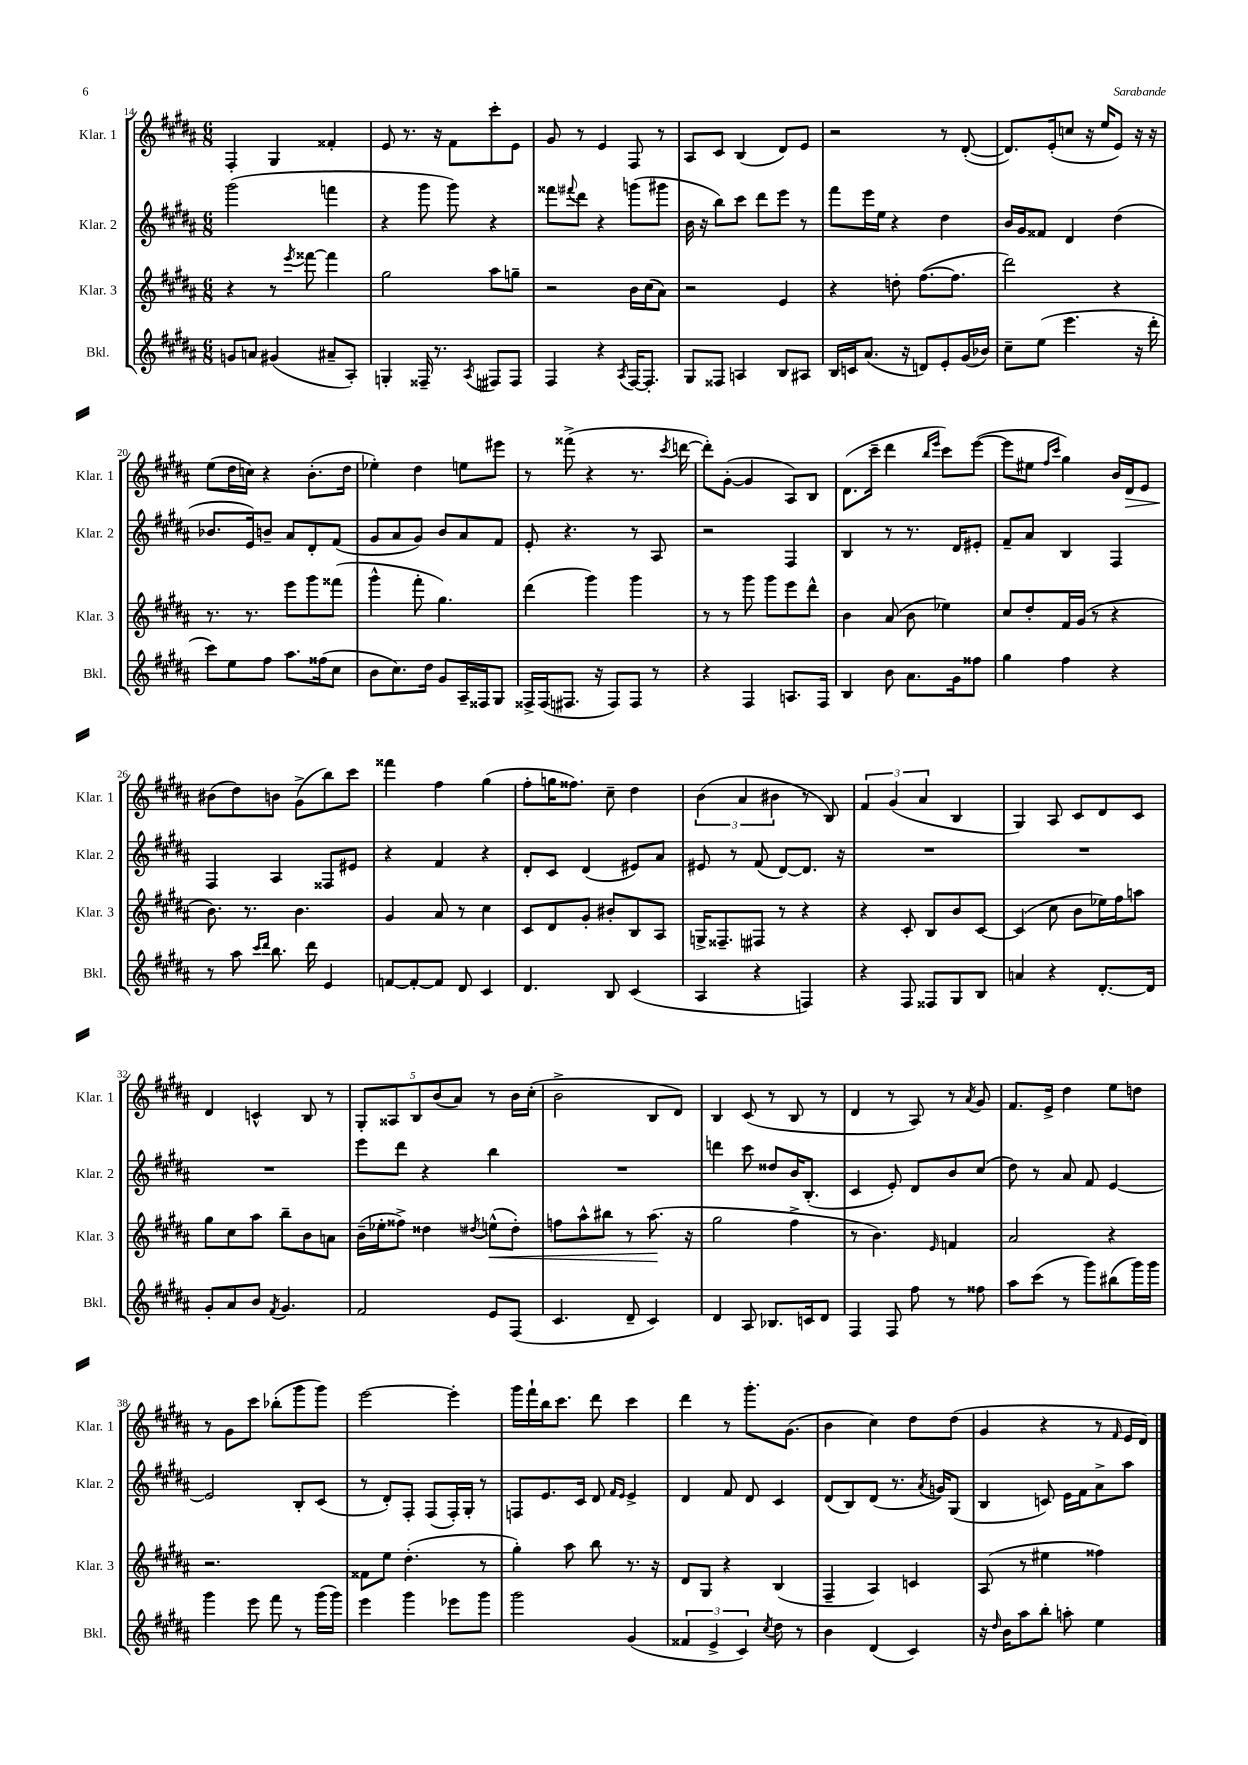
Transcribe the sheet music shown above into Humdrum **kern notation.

**kern	**kern	**dynam	**kern	**kern	**dynam
*part4	*part3	*part3	*part2	*part1	*part1
*staff4	*staff3	*staff3	*staff2	*staff1	*staff1
*I"Bkl.	*I"Klar. 3	*	*I"Klar. 2	*I"Klar. 1	*
*I'Bkl.	*I'Klar. 3	*	*I'Klar. 2	*I'Klar. 1	*
*clefG2	*clefG2	*	*clefG2	*clefG2	*
*k[f#c#g#d#a#]	*k[f#c#g#d#a#]	*	*k[f#c#g#d#a#]	*k[f#c#g#d#a#]	*
*M6/8	*M6/8	*	*M6/8	*M6/8	*
=14	=14	=14	=14	=14	=14
8gn/L	4r	.	(2ggg#\	4F#'/	.
8an/J	.	.	.	.	.
(4g#X/	8r	.	.	4G#/	.
.	8qeee/	.	.	.	.
.	[8fff##X\	.	.	.	.
8a#X~/L	4fff##\]	.	4fffn\	4f##X'/	.
8A#'/J)	.	.	.	.	.
=15	=15	=15	=15	=15	=15
4Gn'/	2gg#\	.	4r	8e/	.
.	.	.	.	8.r	.
16F##X~/	.	.	8ggg#\	.	.
8.r	.	.	.	16r	.
.	.	.	8ggg#\)	8f#\L	.
8qA#/	.	.	.	.	.
8F#X/L	8aa#\L	.	4r	8ccc#'\	.
8F#/J	8ggn~\J	.	.	8e\J	.
=16	=16	=16	=16	=16	=16
4F#/	2r	.	8fff##X\L	8g#/	.
.	.	.	8qqfff#X/	.	.
.	.	.	8ddd#\J	8r	.
4r	.	.	4r	4e/	.
8qA#/	.	.	.	.	.
[16F#/KL	16b\LL	.	(8gggn\L	8F#/	.
8.F#'/J]	(16cc#\J	.	.	.	.
.	8a#\J)	.	8ggg#X\J	8r	.
=17	=17	=17	=17	=17	=17
8G#/L	2r	.	16b\	8A#/L	.
.	.	.	16r	.	.
8F##X/J	.	.	8bb\L)	8c#/J	.
4An/	.	.	8ccc#\J	(4B/	.
.	.	.	8ddd#\L	.	.
8B/L	4e/	.	8eee\J	8d#/L)	.
8A#X/J	.	.	8r	8e/J	.
=18	=18	=18	=18	=18	=18
16B/LL	4r	.	8fff#\L	2r	.
16cn/J	.	.	.	.	.
(8.a#/J	.	.	16eee\L	.	.
.	.	.	16ee\JJ	.	.
.	8ddn'\	.	4r	.	.
16r	.	.	.	.	.
8dn/L)	([8.ff#\L	.	.	.	.
8e'/	.	.	4dd#\	8r	.
.	8.ff#\J]	.	.	.	.
(16g#/L	.	.	.	([8d#'/	.
16b-X/JJ)	.	.	.	.	.
=19	=19	=19	=19	=19	=19
8cc#~\L	2ddd#\)	.	16b/LL	8.d#/L])	.
.	.	.	16g#/J	.	.
(8ee\J	.	.	8f##X/J	.	.
.	.	.	.	(16e'/k	.
4.eee\	.	.	4d#/	8ccn/J	.
.	.	.	.	16r	.
.	.	.	.	16ee/KL	.
.	4r	.	(4dd#\	8e/J)	.
16r	.	.	.	16r	.
16ddd#'\	.	.	.	16r	.
!!LO:LB:g=z
=20	=20	=20	=20	=20	=20
8ccc#\L)	8.r	.	8.b-X/L	(8ee\L	.
8ee\	.	.	.	16dd#\L	.
.	8.r	.	16e/k)	16ccn\JJ)	.
8ff#\J	.	.	8bn~/J	4r	.
8.aa#\L	8eee\L	.	8a#/L	.	.
.	8ggg#\	.	8d#'/	(8.b'\L	.
(16ff##X\k	.	.	.	.	.
8cc#\J	(8fff##X\J	.	(8f#/J	.	.
.	.	.	.	16dd#\Jk	.
=21	=21	=21	=21	=21	=21
8b\L	4ggg#^^\	.	8g#/L	4ee-X'\)	.
8.cc#\)	.	.	8a#/	.	.
.	8fff#'\	.	8g#/J)	4dd#\	.
16dd#\Jk	.	.	.	.	.
8g#/L	4.gg#\)	.	8b/L	.	.
16A#~/L	.	.	8a#/	8een\L	.
16F##X/J	.	.	.	.	.
8G#/J	.	.	8f#/J	8eee#X\J	.
=22	=22	=22	=22	=22	=22
16F##X^/LL	(4ddd#\	.	8e'/	8r	.
(16F##/J	.	.	.	.	.
8.F#X/J	.	.	4.r	(8fff##X^\	.
.	4ggg#\)	.	.	4r	.
16r	.	.	.	.	.
8F#/L)	.	.	.	.	.
8F#/J	4ggg#\	.	8r	8.r	.
8r	.	.	8A#/	.	.
.	.	.	.	8qccc#/	.
.	.	.	.	[16dddn\	.
=23	=23	=23	=23	=23	=23
4r	8r	.	2r	8ddd'\L])	.
.	8r	.	.	([8g#'\J	.
4F#/	8ggg#\	.	.	4g#/]	.
.	8ggg#\L	.	.	.	.
8.An/L	8eee\	.	4F#/	8A#/L)	.
.	8ddd#^^\J	.	.	8B/J	.
16F#/Jk	.	.	.	.	.
=24	=24	=24	=24	=24	=24
4B/	4b\	.	4B/	(8.d#\L	.
.	.	.	.	16ccc#~\Jk	.
8b\	(8a#/	.	8r	4ddd#\	.
8.a#\L	8b\	.	8.r	.	.
.	.	.	.	16qqbb/LL	.
.	.	.	.	16qqeee/JJ	.
.	4ee-X\)	.	.	8ccc#\L)	.
16g#\k	.	.	16d#/KL	.	.
8ff##X\J	.	.	8e#X'/J	([8eee\J	.
=25	=25	=25	=25	=25	=25
4gg#\	8cc#/L	.	8f#~/L	8eee\L]	.
.	8dd#'/	.	8a#/J	8ee#X\J	.
.	.	.	.	16qqff#/LL	.
.	.	.	.	16qqccc#/JJ	.
4ff#\	16f#/L	.	4B/	4gg#\)	.
.	(16g#/JJ	.	.	.	.
.	8r	.	.	.	.
4r	4r	.	4F#/	16b/LL	.
!	!	!	!	!	!LO:HP:b
.	.	.	.	16d#/J	>
.	.	.	.	8e/J	.
!!LO:LB:g=z
=26	=26	=26	=26	=26	=26
8r	8.b\)	.	4F#/	(8b#X\L	.
8aa#\	.	.	.	8dd#\)	]
.	8.r	.	.	.	.
16qqccc#/LL	.	.	.	.	.
16qqddd#/JJ	.	.	.	.	.
8.bb\	.	.	4A#/	8bn\J	.
.	4.b\	.	.	(8g#^\L	.
16ddd#\	.	.	.	.	.
4e/	.	.	8F##X/L	8bb\)	.
.	.	.	8e#X/J	8ccc#\J	.
=27	=27	=27	=27	=27	=27
[8fn/L	4g#/	.	4r	4fff##X\	.
8f'/_	.	.	.	.	.
8f/J]	8a#/	.	4f#/	4ff#\	.
8d#/	8r	.	.	.	.
4c#/	4cc#\	.	4r	(4gg#\	.
=28	=28	=28	=28	=28	=28
4.d#/	8c#/L	.	8d#'/L	8ff#'\L	.
.	8d#/	.	8c#/J	16ggn\K	.
.	.	.	.	8.ff##X\J)	.
.	8g#'/J	.	(4d#/	.	.
8B/	8b#X'/L	.	.	8cc#~\	.
(4c#/	8B/	.	8e#X/L)	4dd#\	.
.	8A#/J	.	8a#/J	.	.
=29	=29	=29	=29	=29	=29
4A#/	16Gn^/KL	.	8e#X/	(6b\	.
.	8.F##X~/	.	.	.	.
.	.	.	8r	.	.
.	.	.	.	6a#/	.
4r	8F#X/J	.	(8f#/	.	.
.	.	.	.	6b#X\	.
.	8r	.	[8d#/L)	.	.
4Fn/)	4r	.	8.d#/J]	8r	.
.	.	.	.	8B/)	.
.	.	.	16r	.	.
=30	=30	=30	=30	=30	=30
4r	4r	.	2.r	6f#/	.
.	.	.	.	(6g#/	.
8F#/	8c#'/	.	.	.	.
.	.	.	.	6a#/	.
8F##X/L	8B/L	.	.	.	.
8G#/	8b/	.	.	4B/	.
8B/J	[8c#/J	.	.	.	.
=31	=31	=31	=31	=31	=31
4an/	(4c#/]	.	2.r	4G#/)	.
4r	8cc#\	.	.	8A#/	.
.	8b\L	.	.	8c#/L	.
[8.d#'/L	16ee-X\L)	.	.	8d#/	.
.	16ff#\J	.	.	.	.
.	8aan\J	.	.	8c#/J	.
16d#/Jk]	.	.	.	.	.
!!LO:LB:g=z
=32	=32	=32	=32	=32	=32
8g#'/L	8gg#\L	.	2.r	4d#/	.
8a#/	8cc#\	.	.	.	.
8b/J	8aa#\J	.	.	4cn^^/	.
8qf#/	.	.	.	.	.
4.g#/	8bb~\L	.	.	.	.
.	8b\	.	.	8B/	.
.	8an\J	.	.	8r	.
=33	=33	=33	=33	=33	=33
2f#/	(16b~\LL	.	8eee\L	10G#'/L	.
.	16ee-X'\J	.	.	.	.
.	.	.	.	10A##X/	.
.	8ff##X^\J)	.	8ddd#\J	.	.
.	.	.	.	10B/	.
.	4dd##X\	.	4r	.	.
.	.	.	.	(10b/	.
.	.	.	.	10a#/J)	.
.	8qdd#X/	.	.	.	.
!	!	!LO:HP:b	!	!	!
8e/L	(8een^^\L	<	4bb\	8r	.
(8F#/J	8dd#'\J)	.	.	16b\LL	.
.	.	.	.	(16cc#'\JJ	.
=34	=34	=34	=34	=34	=34
4.c#/	8ffn\L	.	2.r	2b^\	.
.	8aa#^^\	.	.	.	.
.	8bb#X\J	.	.	.	.
8d#~/	8r	.	.	.	.
4c#/)	(8.aa#\	.	.	8B/L	.
.	.	.	.	8d#/J)	.
.	16r	[	.	.	.
=35	=35	=35	=35	=35	=35
4d#/	2gg#\	.	4dddn\	4B/	.
8A#/	.	.	8ccc#\	(8c#/	.
8.B-X/L	.	.	8dd##X/L	8r	.
.	4ff#^\	.	16b/K	8B/	.
16cn/k	.	.	(8.B'/J	.	.
8d#/J	.	.	.	8r	.
=36	=36	=36	=36	=36	=36
4F#/	8r	.	4c#/	4d#/	.
.	4.b\)	.	.	.	.
8F#/	.	.	8e'/)	8r	.
8ff#\	.	.	8d#/L	8A#/)	.
.	16qqe/	.	.	.	.
8r	4fn/	.	8b/	8r	.
.	.	.	.	8qa#/	.
8ff##X\	.	.	(8cc#/J	8g#/	.
=37	=37	=37	=37	=37	=37
8aa#\L	2a#/	.	8dd#\)	8.f#/L	.
(8ccc#\J	.	.	8r	.	.
.	.	.	.	16e^/Jk	.
8r	.	.	8a#/	4dd#\	.
8ggg#\L)	.	.	8f#/	.	.
(8bb#X\	4r	.	[4e/	8ee\L	.
16ggg#\L)	.	.	.	8ddn\J	.
16ggg#\JJ	.	.	.	.	.
!!LO:LB:g=z
=38	=38	=38	=38	=38	=38
4ggg#\	2.r	.	2e/]	8r	.
.	.	.	.	8g#\L	.
8eee\	.	.	.	8ccc#\J	.
8fff#\	.	.	.	(8bb-X'\L	.
8r	.	.	8B'/L	8ggg#\	.
(16ggg#\LL	.	.	(8c#/J	8ggg#\J)	.
16ggg#\JJ)	.	.	.	.	.
=39	=39	=39	=39	=39	=39
4eee\	8f##X\L	.	8r	[2eee\	.
.	8ee\J	.	8d#'/L)	.	.
4ggg#\	(4.dd#'\	.	8F#'/J	.	.
.	.	.	(8F#/L	.	.
8eee-X\L	.	.	16F#'/L)	4eee'\]	.
.	.	.	16G#'/JJ	.	.
8ggg#\J	8r	.	8r	.	.
=40	=40	=40	=40	=40	=40
2ggg#\	4gg#'\)	.	8Fn/L	16ggg#\LL	.
.	.	.	.	16fff#`\	.
.	.	.	8.e/	16bb\J	.
.	.	.	.	8.ccc#\J	.
.	8aa#\	.	.	.	.
.	.	.	16c#/Jk	.	.
.	8bb\	.	8d#/	8ddd#\	.
.	.	.	16qqf#/LL	.	.
.	.	.	16qqe/JJ	.	.
(4g#/	8.r	.	4e^/	4ccc#\	.
.	16r	.	.	.	.
=41	=41	=41	=41	=41	=41
6f##X/	8d#/L	.	4d#/	4ddd#\	.
.	8G#/J	.	.	.	.
6e^/	.	.	.	.	.
.	4r	.	8f#/	8r	.
6c#/)	.	.	.	.	.
.	.	.	8d#/	8.ggg#'\L	.
8qcc#/	.	.	.	.	.
8dd#\	(4B/	.	4c#/	.	.
.	.	.	.	(8.g#\J	.
8r	.	.	.	.	.
=42	=42	=42	=42	=42	=42
4b\	4F#~/	.	(8d#/L	4b\	.
.	.	.	8B/)	.	.
(4d#/	4A#/)	.	(8d#/J	4cc#\)	.
.	.	.	8.r	.	.
4c#/)	4cn/	.	.	8dd#\L	.
.	.	.	8qa#/	.	.
.	.	.	16gn/KL)	.	.
.	.	.	(8G#/J	(8dd#\J	.
=43	=43	=43	=43	=43	=43
16r	(8A#/	.	4B/	4g#/	.
16qqdd#/	.	.	.	.	.
16b\KL	.	.	.	.	.
8aa#\	8r	.	.	.	.
8bb'\J	4ee#X\	.	8cn/)	4r	.
8aan'\	.	.	16e\LL	.	.
.	.	.	16f#\J	.	.
4ee\	4ff##X\)	.	8a#^\	8r	.
.	.	.	.	16qqf#/	.
.	.	.	8aa#\J	16e/LL	.
.	.	.	.	16d#/JJ)	.
==	==	==	==	==	==
*-	*-	*-	*-	*-	*-
